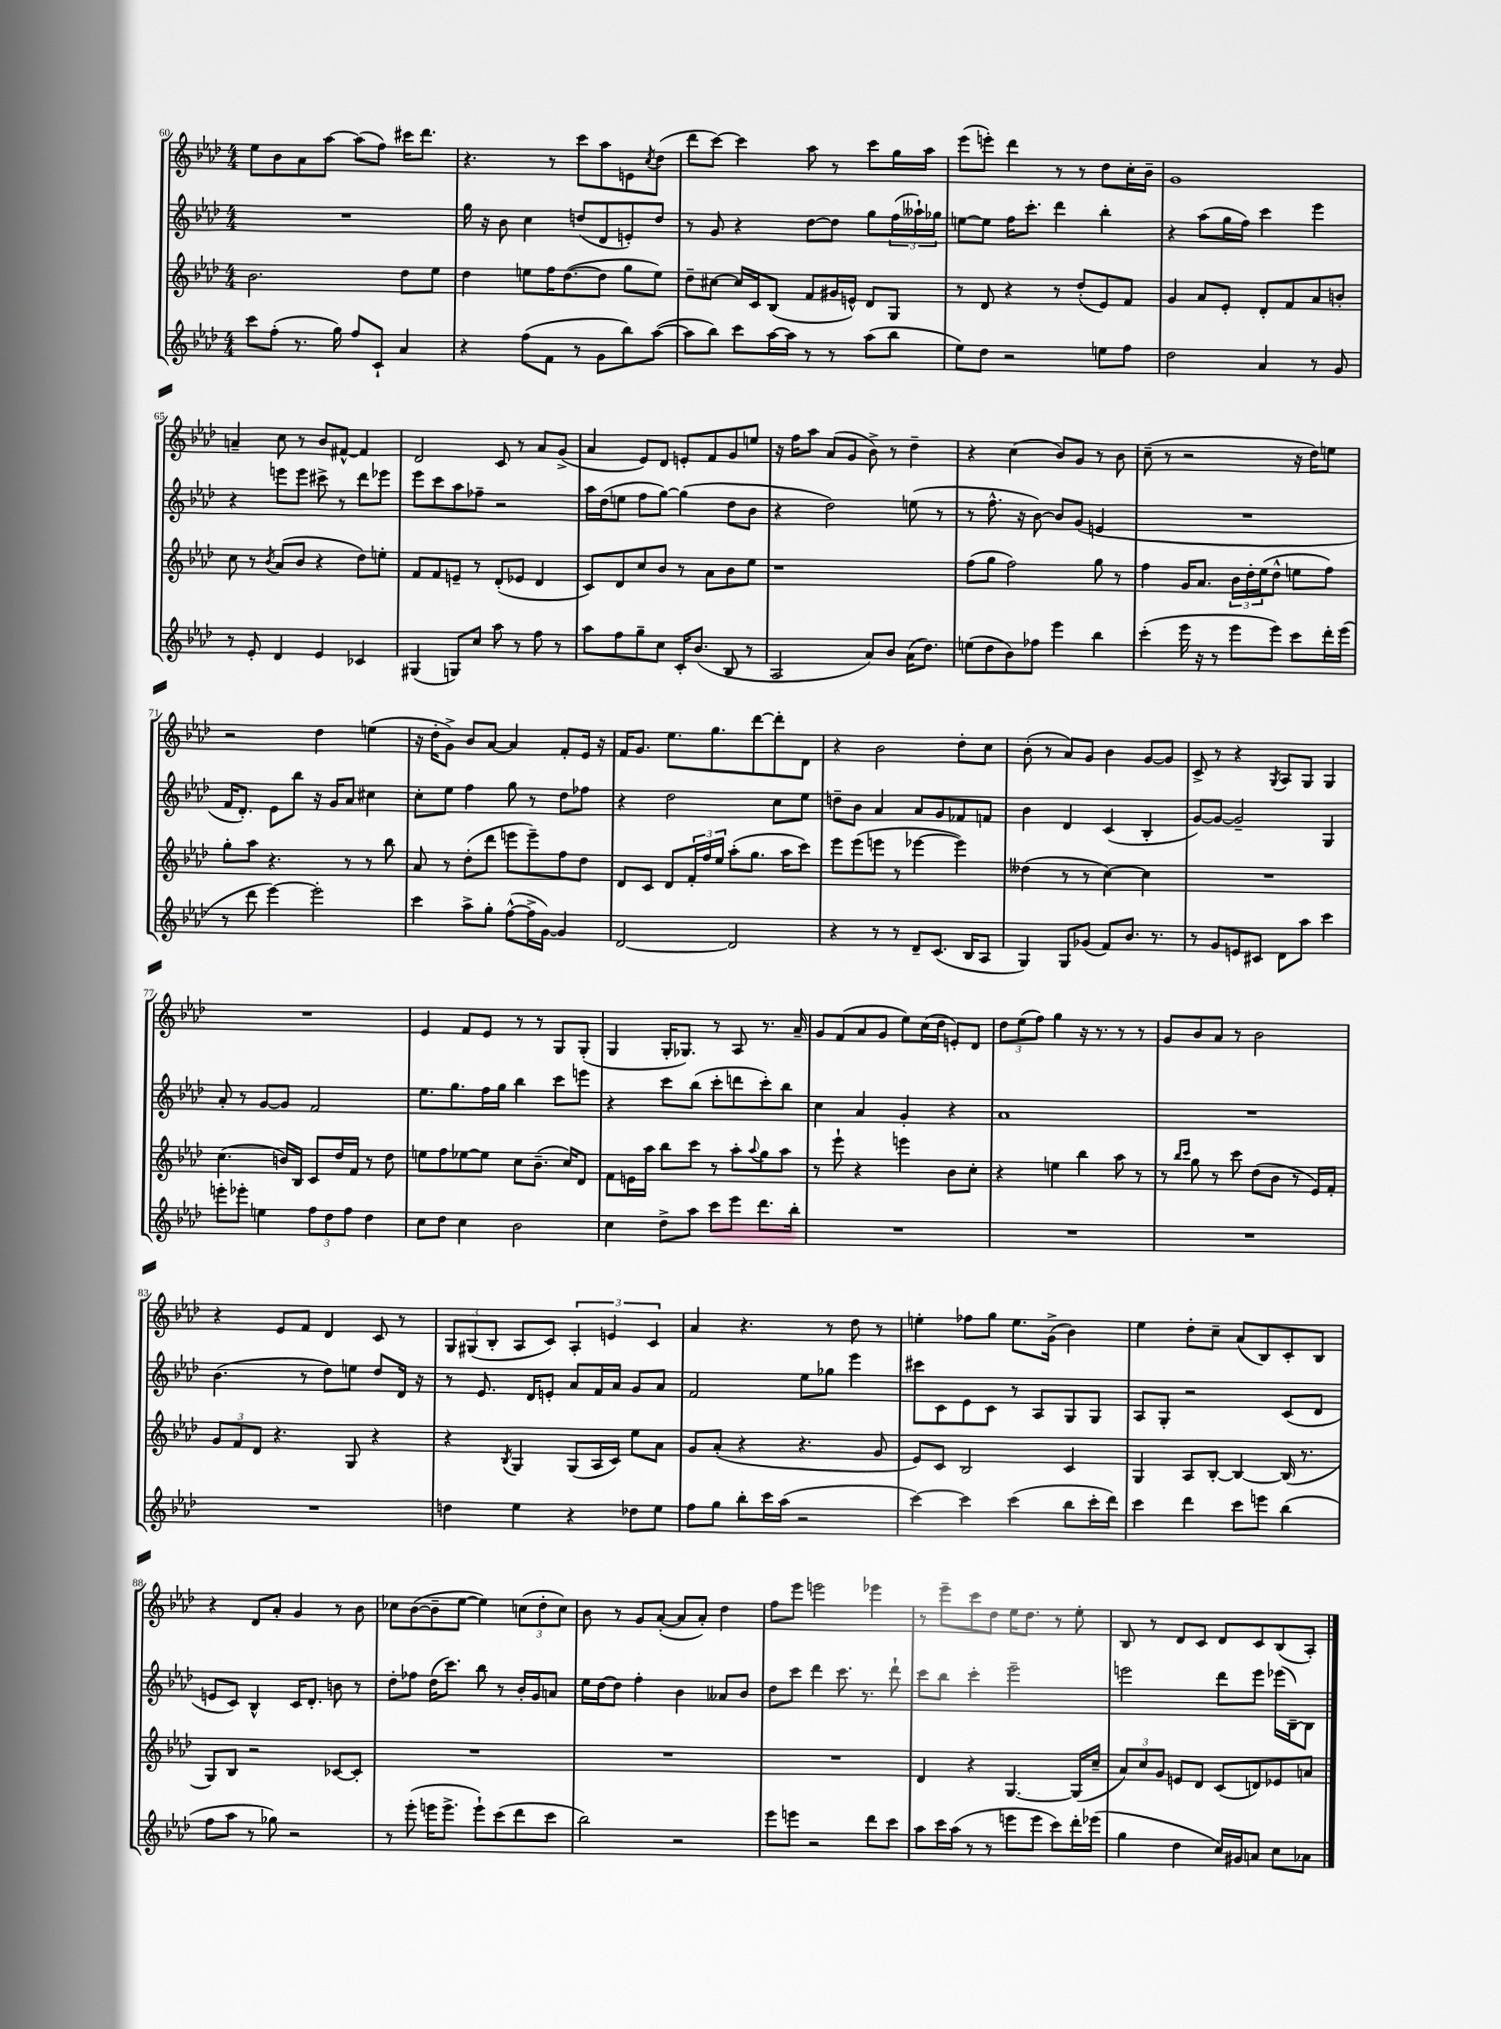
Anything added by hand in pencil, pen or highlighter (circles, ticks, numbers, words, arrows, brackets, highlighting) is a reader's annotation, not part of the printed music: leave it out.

**kern	**kern	**kern	**kern
*part4	*part3	*part2	*part1
*staff4	*staff3	*staff2	*staff1
*clefG2	*clefG2	*clefG2	*clefG2
*k[b-e-a-d-]	*k[b-e-a-d-]	*k[b-e-a-d-]	*k[b-e-a-d-]
*M4/4	*M4/4	*M4/4	*M4/4
=60	=60	=60	=60
8ccc\L	2.b-\	1r	8ee-\L
(8ff'\J	.	.	8b-\
8.r	.	.	8a-\
.	.	.	[8aa-\J
16gg\)	.	.	.
8ff/L	.	.	(8aa-\L]
8c`/J	.	.	8ff\J)
4a-/	8dd-\L	.	16ccc#X\KL
.	.	.	8.ddd-\J
.	8ee-\J	.	.
=61	=61	=61	=61
4r	4dd-\	16gg\	4.r
.	.	16r	.
.	.	8b-\	.
(8ff\L	8een\L	4cc\	.
8f\J	16ff\K	.	8r
.	([8.dd-\	.	.
8r	.	(8ddn/L	8ccc\L
8g\L	8dd-\J]	8d-/	8aa-\
8bb-\)	8gg\L	8en'/)	8en\
.	.	.	8qcc/
([8aa-\J	8ee\J)	8dd/J	(8dd-\J
=62	=62	=62	=62
8aa-\L]	8dd-~\L	8r	8ddd-\L
8bb-\J)	[8cc#X\J	8g/	[8ccc\J)
8ccc\L	16cc#/LL]	4r	4ccc\]
.	16c/J	.	.
[16aa-\L	(8B-/J	.	.
16aa-\JJ]	.	.	.
8r	8f/L	[8dd-\L	8aa-\
8r	16g#X/L	8dd-\J]	8r
.	16en^^/JJ)	.	.
(8aa-\L	8d-/L	8gg\L	8ccc\L
8bb-\J	8G/J	(24ff\L	16gg\L
.	.	24aa--X`\)	.
.	.	.	16aa-\JJ
.	.	24gg-X\JJ	.
=63	=63	=63	=63
8ee-\L)	8r	[8een\L	(8eee-\L
8dd-\J	8d-/	8ee\J]	8eeen'\J)
2r	4r	16ff\KL	4ddd-\
.	.	8.ccc'\J	.
.	8r	4ddd-\	8r
.	(8dd-'/L	.	8r
8een\L	8e-/)	4bb-'\	8dd-\L
8ff\J	8f/J	.	16cc'\L
.	.	.	16b-~\JJ
=64	=64	=64	=64
2dd-\	4g/	4r	1g
.	8a-/L	(8aa-\L	.
.	8e-'/J	16gg\L	.
.	.	16ff\JJ)	.
4a-/	8d-'/L	4ccc\	.
.	8f/	.	.
8r	8a-/	4eee-\	.
8g/	8bn'/J	.	.
!!LO:LB:g=z
=65	=65	=65	=65
8r	8cc\	4r	4an~/
8e-'/	8r	.	.
.	8qb-/	.	.
4d-/	(8a-/L	8eeen\L	8cc\
.	8b-/J	8eee\J	8r
4e-/	4r	8ccc#X^\	8b-/L
.	.	8r	[8f#X^^/J
4c-X/	8dd-\L)	8ddd-\L	4f#/]
.	8een'\J	8eee-X\J	.
=66	=66	=66	=66
(4G#X/	8f/L	8eee-\L	2d-/
.	8f/	8ccc\	.
8Gn/L)	8en~/J	8aa-\	.
8cc/J	8r	8ff-X~\J	.
8aa-\	(8d-'/L	2r	8c/
8r	8e-X/J	.	8r
8ff\	4d-/	.	8a-/L
8r	.	.	(8g^/J
=67	=67	=67	=67
8aa-\L	8c/L)	16aa-\LL	4a-/
.	.	(16dd-\J	.
8ff\	8d-/	8een\J	.
8gg~\	8cc/	8ff\L	8e-/L)
8cc\J	8b-/J	[8gg\J)	8d-/J
16c'/KL	8r	(4gg\]	8en'/L
(8.b-/J	.	.	.
.	8a-\L	.	8f/
8B-/	8b-\	8dd-\L	8g/
8r	8ee-\J	8b-\J	8een/J
=68	=68	=68	=68
2A-/	1r	4r	16r
.	.	.	16ff\KL
.	.	.	8aa-\J
.	.	2dd-\)	(8a-/L
.	.	.	8g/J
8a-/L)	.	.	8b-^\)
8b-/J	.	.	8r
(16a-\KL	.	(8een\	4dd-~\
8.dd-\J)	.	.	.
.	.	8r	.
=69	=69	=69	=69
(8een\L	(8ff\L	8r	4r
8dd-\	8gg\J	8.ff^^\	.
8b-\)	2ff\)	.	(4cc\
.	.	16r	.
8ff-X\J	.	[8b-\)	.
4eee-\	.	8b-/L]	8b-/L)
.	.	(8g/J	8g/J
4bb-\	8gg\	4en/	8r
.	8r	.	8b-\
=70	=70	=70	=70
(4ccc'\	4ff\	1r	(8cc~\
.	.	.	8r
16eee-\	16g/KL	.	2r
16r	8.a-/J	.	.
8r	.	.	.
8eee-\L	24b-\LL	.	.
.	24dd-'\	.	.
.	(24ee-\J	.	.
8eee-\J)	8dd-^^\J	.	.
8ccc\L	8een\L	.	16r
.	.	.	16dd-\KL)
16ddd-'\L	8ff\J)	.	8een\J
(16eee-\JJ	.	.	.
!!LO:LB:g=z
=71	=71	=71	=71
8r	8gg'\L	16f/KL	2r
.	.	8.d-'/J)	.
8ddd-\	8aa-\J	.	.
[4eee-\)	4.r	8e-\L	.
.	.	8bb-\J	.
2eee-'\]	.	16r	4dd-\
.	.	16g/KL	.
.	8r	8a-/J	.
.	8r	4cc#X\	(4een\
.	8bb-\	.	.
=72	=72	=72	=72
4ccc\	8a-/	8cc'\L	16r
.	.	.	16dd-'\KL
.	8r	8ee-\J	8g^\J)
8aa-^\L	(8dd-'\L	4ff\	8b-/L
8gg'\J	8ddd-\J	.	[8a-/J
([8ff^^\L	8eeen\L	8gg\	4a-/]
16ff^\L]	8eee~\)	8r	.
[16g\JJ)	.	.	.
4g/]	8ff\	8dd-\L	8f'/L
.	8dd-\J	8ff-X\J	16e-/Jk
.	.	.	16r
=73	=73	=73	=73
[2d-/	8d-/L	4r	16f/KL
.	.	.	8.g/J
.	8c/J	.	.
.	8d-/L	2dd-\	8.ee-\L
.	24f'/L	.	.
.	24ff/	.	.
.	.	.	8.gg\
.	24ee-/JJ	.	.
2d-/]	(8aa-'\L	.	.
.	8.gg\J	.	[8ddd-\
.	.	8cc\L	8ddd-'\]
.	16aa-\KL	.	.
.	8ccc\J)	8ee-\J	8d-\J
=74	=74	=74	=74
4r	8eee-\L	8ddn~\L	4r
.	(8eee-\	8b-\J	.
8r	8eeen\J	4a-/	2b-\
8r	8r	.	.
8d-~/L	[4eee-X\	8a-/L	.
(8.c/J	.	8g/	.
.	4eee-\])	8f-X/	8dd-'\L
16B-/KL	.	.	.
8A-/J	.	8fn/J	8cc\J
=75	=75	=75	=75
4G/)	(4dd--X\	4b-\	(8b-'\
.	.	.	8r
8G/L	8r	4d-/	8a-/L)
(8g-X/J	8r	.	8g/J
8f/L)	[4cc\)	(4c/	4b-\
8.b-/J	.	.	.
.	4cc\]	4B-'/	[8g/L
8.r	.	.	.
.	.	.	8g/J]
=76	=76	=76	=76
8r	1r	[8g/L)	8c^/
8g/L	.	8g/J_	8r
8en/	.	2g~/]	4r
8c#X/J	.	.	.
.	.	.	8qG/
8d-\L	.	.	8A-/L
8aa-\J	.	.	8G/J
4ccc\	.	4G/	4G/
!!LO:LB:g=z
=77	=77	=77	=77
8eeen'\L	(4.cc\	8a-'/	1r
8eee-X'\J	.	8r	.
4een\	.	[8g/L	.
.	16bn/LL)	8g/J]	.
.	16B-/JJ	.	.
12ff\L	8c/L	2f/	.
12dd-\	.	.	.
.	16dd-/L	.	.
12ff\J	.	.	.
.	16f/JJ	.	.
4dd-\	8r	.	.
.	8dd-\	.	.
=78	=78	=78	=78
8cc\L	8een\L	8.ee-\L	4e-/
8dd-\J	8ff\	.	.
.	.	8.gg\	.
4cc\	[8ee-X\	.	8f/L
.	8ee-\J]	16ff\L	8e-/J
.	.	16gg\JJ	.
2b-\	8cc\L	4bb-\	8r
.	(8.b-~\J	.	8r
.	.	8ccc\L	8G/L
.	16cc/KL)	.	.
.	8d-/J	8eeen\J	(8G'/J
=79	=79	=79	=79
4cc\	8f\L	4r	4G/
.	16en\L	.	.
.	16aa-\JJ	.	.
8dd-^\L	8bb-\L	8ccc\L	16G'/KL
.	.	.	8.G-X/J)
8aa-\J	8ccc\J	(8bb-\J	.
8ccc\L	8r	8ccc'\L	8r
8eee-\J	8aa-'\L	8dddn\	8A-/
.	8qqaa-/	.	.
8.ddd-\L	8gg\	8ccc'\)	8.r
.	8aa-\J	8bb-\J	.
16bb-'\Jk	.	.	16a-~/
=80	=80	=80	=80
1r	8r	4cc\	8g/L
.	8eee-`\	.	(8f/
.	4r	4a-/	8a-/
.	.	.	8g/J
.	4eeen\	4g'/	8ee-\L)
.	.	.	(16cc\L
.	.	.	16dd-\JJ
.	8b-\L	4r	8en'/L)
.	8cc'\J	.	8d-/J
=81	=81	=81	=81
1r	4r	1a-	12dd-\L
.	.	.	(12ee-\
.	.	.	12ff\J)
.	4een\	.	4gg\
.	4bb-\	.	16r
.	.	.	8.r
.	8aa-\	.	8r
.	8r	.	8r
=82	=82	=82	=82
1r	8r	1r	8g/L
.	16qqbb-/LL	.	.
.	16qqccc/JJ	.	.
.	8gg\	.	8b-/
.	8r	.	8a-/J
.	8ccc\	.	8r
.	(8dd-\L	.	2b-\
.	8b-\J	.	.
.	8r	.	.
.	16e-/LL)	.	.
.	16f'/JJ	.	.
!!LO:LB:g=z
=83	=83	=83	=83
1r	12g/L	(4.b-\	4r
.	12f/	.	.
.	12d-/J	.	.
.	4.r	.	8e-/L
.	.	8r	8f/J
.	.	8dd-\L)	4d-/
.	8G/	8een\J	.
.	4r	8dd-/L	8c/
.	.	16d-/Jk	8r
.	.	16r	.
=84	=84	=84	=84
4ddn\	4r	8r	12G/L
.	.	.	(12G#X/
.	.	8.e-/	.
.	.	.	12B-'/J
.	8qB-/	.	.
4ee-\	4G/	.	8A-/L
.	.	16d-/KL	.
.	.	8en'/J	8c/J)
4r	(8G/L	8a-/L	6A-'/
.	16A-/L	16f/L	.
.	.	.	6en/
.	16c/JJ)	16a-/JJ	.
8dd-X\L	8ee-\L	8g/L	.
.	.	.	6c/
8ee-\J	8a-\J	8a-/J	.
=85	=85	=85	=85
8ff\L	8g/L	2f/	4a-/
8gg\J	(8a-'/J	.	.
8bb-'\L	4r	.	4.r
16ccc\L	.	.	.
(16aa-\JJ	.	.	.
2r	4.r	8ee-\L	.
.	.	8gg-X\J	8r
.	.	4eee-\	8dd-\
.	8g/	.	8r
=86	=86	=86	=86
[4ccc\)	8e-/L)	8ccc#X\L	4een'\
.	8c/J	8c\	.
4ccc\]	2B-/	8e-\	8ff-X\L
.	.	8c\J	8gg\J
(4ccc\	.	8r	8.ee\L
.	.	8A-/L	.
.	.	.	(16g^\Jk
8bb-\L	4c/	8G/	4b-\)
16ccc'\L	.	8G/J	.
16ddd-\JJ)	.	.	.
=87	=87	=87	=87
4ccc\	4G/	8A-/L	4ee-\
.	.	8G'/J	.
4ddd-\	8A-/L	2r	8dd-'\L
.	[8B-'/J	.	8cc~\J
8ccc\L	4B-/_	.	(8a-/L
8eeen\J	.	.	8B-/)
(4bb-\	(16B-/]	(8c/L	8c'/
.	8.r	.	.
.	.	8d-/J	8B-/J
!!LO:LB:g=z
=88	=88	=88	=88
8ff\L	8G/L)	8en/L	4r
8aa-\J	8B-/J	8c/J)	.
8r	2r	4B-^^/	8d-/L
8gg-X\)	.	.	8a-'/J
2r	.	16c/KL	4g/
.	.	8.d-'/J	.
.	[8c-X/L	8bn\	8r
.	8c-'/J]	8r	8b-\
=89	=89	=89	=89
8r	1r	8dd-'\L	8cc-X\L
(8eee-'\	.	8ff-X\J	([8b-\
16eeen\KL	.	(16dd-\KL	8b-~\]
8.eee^\J	.	8.ccc\J)	.
.	.	.	[8ee-\J
8eee`\L)	.	8bb-\	4ee-\])
(8ccc\	.	8r	.
8ddd-\	.	16b-'/LL	(12ccn\L
.	.	16g/J	.
.	.	.	12dd-'\
8ccc\J	.	8an/J	.
.	.	.	12cc\J)
=90	=90	=90	=90
2bb-\)	1r	16ee-\LL	8b-\
.	.	[16dd-\J	.
.	.	8dd-\J]	8r
.	.	4ff'\	8g/L
.	.	.	([8a-'/J
2r	.	4b-\	8a-/L]
.	.	.	8a-'/J)
.	.	8a--X/L	4dd-\
.	.	8b-/J	.
=91	=91	=91	=91
8eee-\L	1r	8dd-\L	8ff\L
8eeen\J	.	8ccc\J	8eee-\J
2r	.	4ddd-\	2eeen\
.	.	8.ccc\	.
.	.	8.r	.
8ddd-\L	.	.	4eee-X\
8ccc\J	.	8ddd-`\	.
=92	=92	=92	=92
8aa-\L	4d-/	8ccc\L	8r
16ccc\L	.	8bb-\J	8eee-~\L
(16aa-\JJ	.	.	.
8r	4r	4ccc'\	8ccc\
8r	.	.	8dd-\J
8eeen\L	[4.G/	2eee-~\	16ee-\KL
.	.	.	8.dd-\J
8eee\J	.	.	.
8ccc\L)	.	.	8r
16ddd-'\L	(16G/LL]	.	8ee-'\
(16eee-X\JJ	16cc~/JJ	.	.
=93	=93	=93	=93
4gg\	12a-/L)	2eeen\	8B-/
.	12cc/	.	.
.	.	.	8r
.	12g/J	.	.
4dd-\	8en/L	.	8d-/L
.	8d-/J	.	8c/J
16cc/LL)	(8c/L	8ddd-\L	8d-/L
16g#X/J	.	.	.
8an/J	8dn/)	8eee\J	8c/
8cc\L	8e-X/	(16eee-X\LL	(8B-/
.	.	[16B-~\J)	.
8a-X\J	8an/J	8B-\J]	8A-'/J)
==	==	==	==
*-	*-	*-	*-
